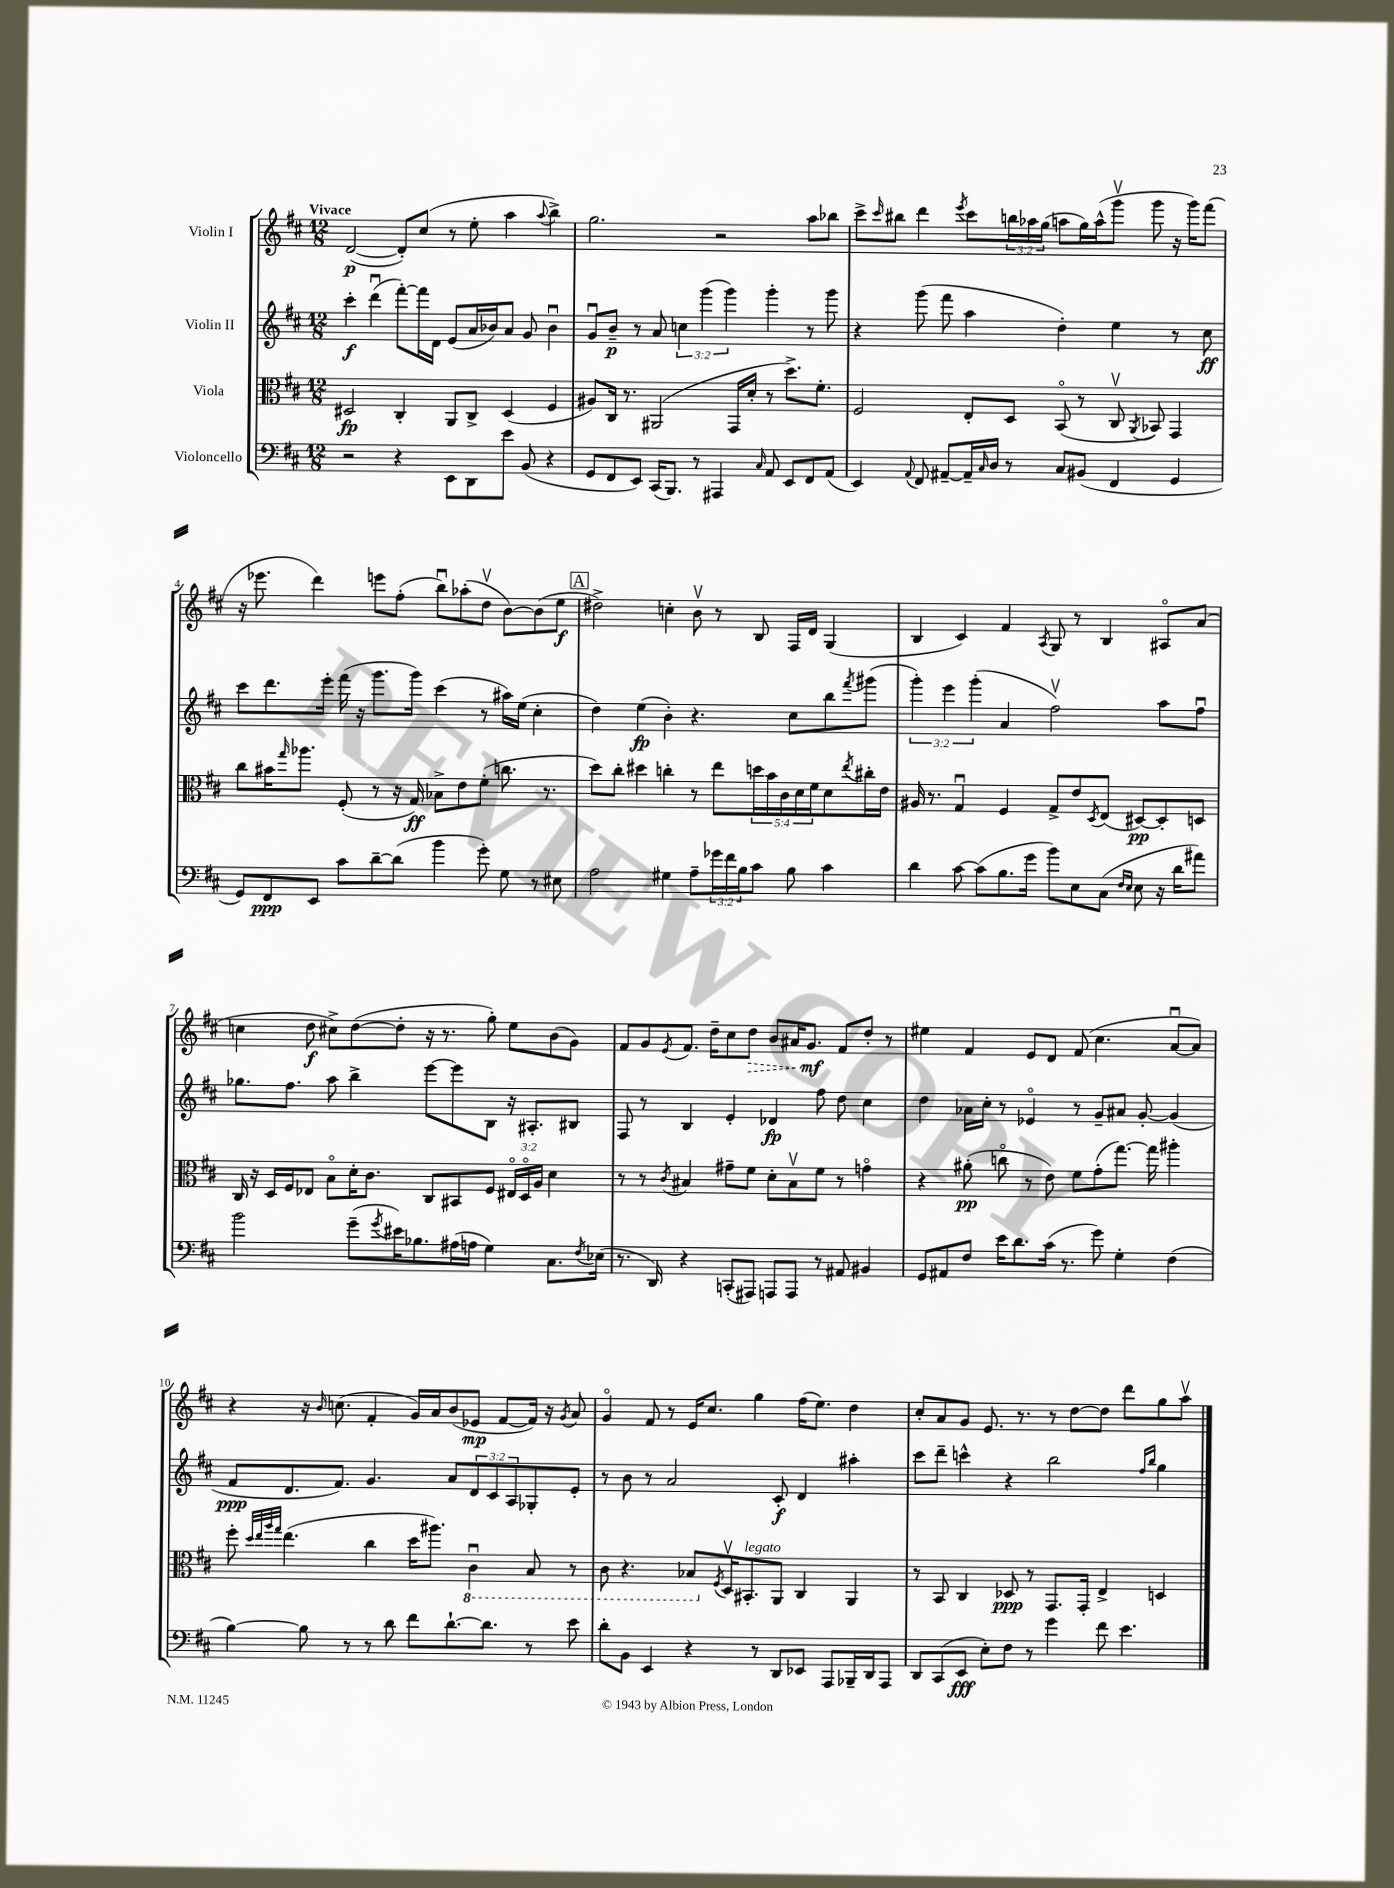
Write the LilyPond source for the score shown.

<<
\new StaffGroup <<
\new Staff = "s0" \with { instrumentName = "Violin I" } {
    \clef treble \key d \major \numericTimeSignature \time 12/8 \override Staff.TupletNumber.text = #tuplet-number::calc-fraction-text \tempo "Vivace"
    d'2~\p( d'8-.) cis''8( r8 e''8-. a''4 \appoggiatura { a''8 } b''4->) |
    g''2. r2 a''8 bes''8 |
    cis'''8-> \grace { cis'''16 } bis''8 d'''4 \acciaccatura { e'''8 } cis'''8 \tuplet 3/2 { b''16 aes''16 g''16( } a''8 g''16) a''16-^( g'''8\upbow g'''8 r16 g'''16) fis'''8( |
    r16 ees'''8. d'''4) e'''8 fis''8-.( b''8\downbow) aes''8-.( d''8\upbow b'8~) b'8( e''8\f |
    \mark \markup { \box "A" } dis''2->) c''4-. b'8\upbow r8 b8 fis16 d'16 g4( |
    b4 cis'4) fis'4 \acciaccatura { a8 } g8 r8 b4 ais8\flageolet a'8( |
    c''4 d''8\f cis''8->) d''8~( d''8-. r16 r8. g''8-.) e''8 b'8( g'8) |
    fis'8 g'8 \acciaccatura { e'8 } fis'8. d''16-- cis''8 \once \override Hairpin.style = #'dashed-line d''8\> b'8 ais'16 g'8.\mf\! fis'8 d''8-. r8 |
    eis''4 fis'4 e'8 d'8 fis'8( cis''4. a'8~\downbow a'8) |
    r4 r16 \grace { b'16 } c''8.( fis'4-. g'16) a'16 b'8( ees'8\mp fis'8~ fis'16) r16 \acciaccatura { g'8 } a'8 |
    g'4\flageolet fis'8 r8 e'16 cis''8. g''4 fis''16( e''8.) d''4 |
    cis''8-. a'8 g'8 e'8. r8. r8 d''8~ d''8 d'''8 g''8 a''8\upbow \bar "|." |
}
\new Staff = "s1" \with { instrumentName = "Violin II" } {
    \clef treble \key d \major \numericTimeSignature \time 12/8 \override Staff.TupletNumber.text = #tuplet-number::calc-fraction-text
    cis'''4-.\f d'''4\downbow( fis'''8~-.) fis'''16 d'16 e'8( a'16 bes'16) a'8 g'8 bes'4\downbow |
    g'8\downbow b'8--\p r8 a'8 \tuplet 3/2 { c''4 g'''4( g'''4) } g'''4-. r8 g'''8 |
    r4 g'''8( fis'''8 a''4 d''4-.) e''4 r8 cis''8\ff |
    cis'''8 d'''8. e'''16-. fis'''16( r16 g'''8. g'''16) cis'''4( r8 ais''16) e''16( cis''4-. |
    \mark \markup { \box "A" } d''4) e''4\fp( b'4-.) r4. cis''8 b''8 \acciaccatura { fis'''8 } gis'''8( |
    \tuplet 3/2 { g'''4-.) e'''4 g'''4-.( } a'4 fis''2\upbow) a''8 fis''8\downbow |
    ges''8. fis''8. a''8 b''4-> e'''8~ e'''8 b8 r16 ais8.-. bis8 |
    fis8 r8 b4 e'4-. des'4\fp fis''8 d''8 cis''4 |
    d''4 aes'16 cis''16-. r8 ees'4\flageolet r8 g'8-- ais'8 g'8~-. g'4( |
    fis'8\ppp d'8. fis'8.) g'4. a'8 \tuplet 3/2 { d'8 cis'8 a8 } ges8-. e'8-. |
    r8 b'8 r8 a'2 cis'8-.\f d'4 ais''4-. |
    cis'''8 d'''8-- c'''4-^ r4 b''2 \grace { fis''16 b''16 } g''4 \bar "|." |
}
\new Staff = "s2" \with { instrumentName = "Viola" } {
    \clef alto \key d \major \numericTimeSignature \time 12/8 \override Staff.TupletNumber.text = #tuplet-number::calc-fraction-text
    dis2\fp cis4-. a,8 cis8-> dis4( fis4 |
    ais8) cis16 r8. ais,2( g,16 d'16-. r8 d''8.->) fis'8.-. |
    fis2 e8-. d8 b,8\flageolet( r8 cis8\upbow \acciaccatura { a,8 } bes,8) g,4 |
    cis''8 bis'16 \grace { g''16 } aes''8. fis8-.( r8 r16 g16\ff) bes8-> e'8 fis'8-.( c''8. r8. |
    \mark \markup { \box "A" } d''8) cis''8-. dis''4 c''4-. r8 e''8 \tuplet 5/4 { d''16 b'16 cis'16 d'16 fis'16 } d'8 \acciaccatura { e''8 } cis''16-. e'16 |
    ais16 r8. g4\downbow fis4 g8-> e'8 \acciaccatura { d8 } e8( dis8~\pp) dis8-. d8 |
    cis16 r16 d16 fis16 ees8 b8\flageolet d'16-. cis'8. cis8 bis,8 fis8 \tuplet 3/2 { eis16\flageolet d16\flageolet a16 } d'4 |
    r8 r8 \acciaccatura { cis'8 } bis4 gis'8-- fis'8 d'8-. bis8\upbow fis'8 r8 g'4\flageolet |
    r4 ais'8-.\pp( c''8\flageolet r8 e'8) fis'8 g'8-.( g''8.~) g''16 ais''4-. |
    fis''8-. \grace { d''32 e''32 a''32 g''32 } e''4.( cis''4 d''16 ais''8.) \ottava #-1 cis4\downbow b,8 r8 |
    cis8 r4. bes,8 \ottava #0 \acciaccatura { fis8 } d16\upbow bis,8.-.^\markup { \italic "legato" } a,8 cis4 a,4 |
    r8 b,8 cis4 des8\ppp r8 g,8. g,16-. e4-> d4 \bar "|." |
}
\new Staff = "s3" \with { instrumentName = "Violoncello" } {
    \clef bass \key d \major \numericTimeSignature \time 12/8 \override Staff.TupletNumber.text = #tuplet-number::calc-fraction-text
    r2 r4 e,8 d,8 e'8 b,8( r4 |
    g,8 fis,8 e,8) cis,16( b,,8.) r8 ais,,4 \grace { cis16 } a,8 e,8 fis,8 a,8( |
    e,4) \appoggiatura { a,8 } fis,8 ais,8~-- ais,16-- \grace { cis16 } d16 r8 cis8 bis,8( fis,4 g,4 |
    g,8) fis,8\ppp e,8 cis'8 d'8~-- d'8( b'4 g'8-.) g8 r8 eis8 |
    \mark \markup { \box "A" } a2 gis4 a8-- \tuplet 3/2 { ges'16 fis'16 b16 } cis'8 b8 cis'4 |
    d'4 cis'8~ cis'8( b8. g'16 b'8) e8 cis8( \grace { fis16 e16 } e8 r16 d'16 ais'8) |
    b'2 g'8--( \acciaccatura { g'8 } eis'16) bes8. ais16( a16 g4) cis8. \acciaccatura { fis8 } ees16( |
    r8. d,16) r4 c,8-.( ais,,8) a,,8 a,,8 r8 ais,8 bis,4 |
    g,8 ais,8 fis8 e'16 d'8. cis'16( r8. g'8) g4-. fis4( |
    b4~) b8 r8 r8 d'8 fis'8 d'8.~-! d'8. r8 e'8 |
    d'8-. b,8 e,4 r4 r8 d,8 ees,8 a,,8 bes,,16-- d,16 a,,8 |
    d,8 cis,8( e,8\fff e8-.) fis8 r8 g'4 fis'8 e'4. \bar "|." |
}
>>
>>
